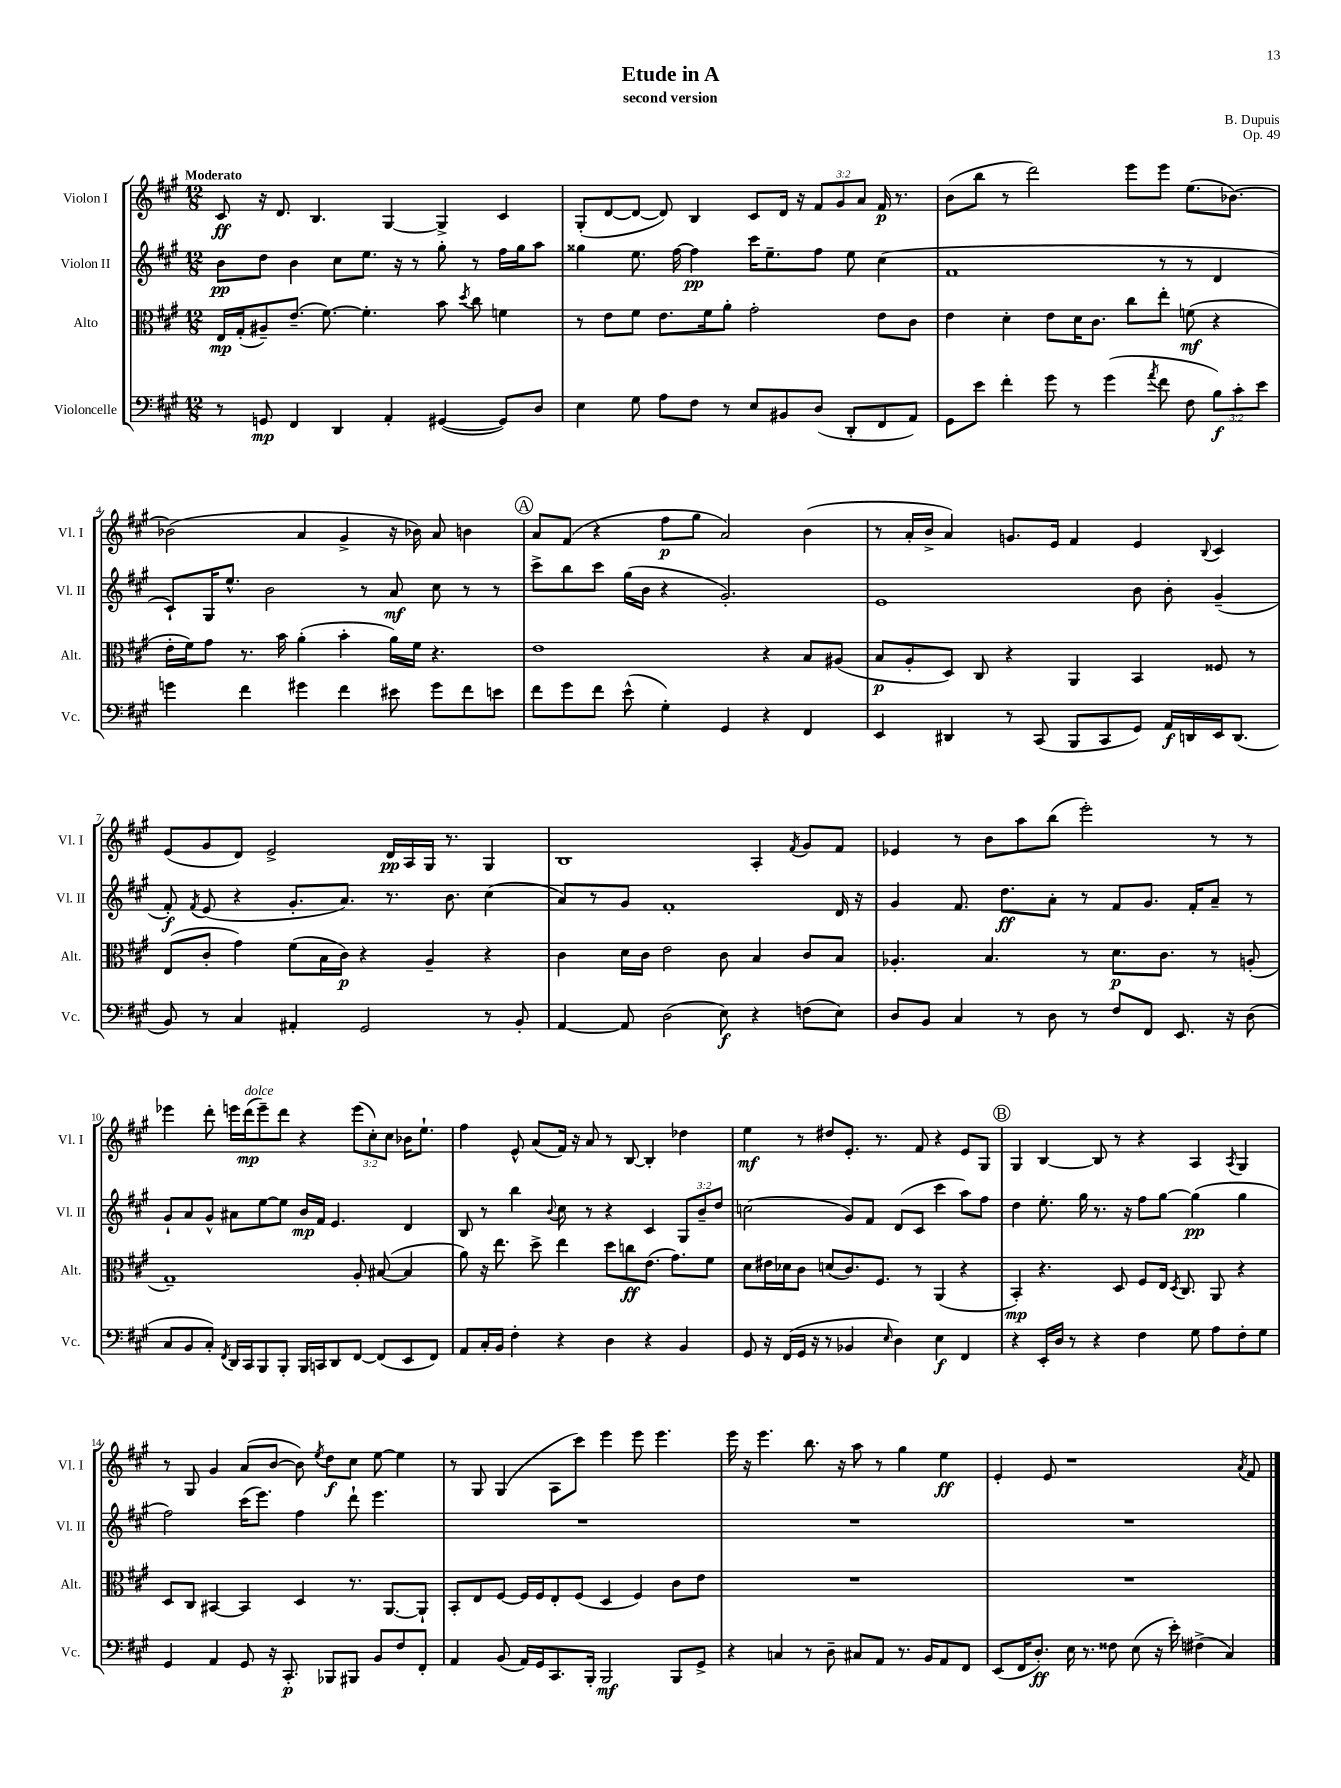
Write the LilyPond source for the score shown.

\header { title = "Etude in A" composer = "B. Dupuis" subtitle = "second version" opus = "Op. 49" }
<<
\new StaffGroup <<
\new Staff = "s0" \with { instrumentName = "Violon I" shortInstrumentName = "Vl. I" } {
    \clef treble \key a \major \numericTimeSignature \time 12/8 \override Staff.TupletNumber.text = #tuplet-number::calc-fraction-text \tempo "Moderato"
    \autoBeamOff cis'8\ff r16 d'8. b4. gis4~ gis4-> cis'4 |
    gis8[-.( d'8~ d'8]~ d'8) b4 cis'8[ d'16] r16 \tuplet 3/2 { fis'8[ gis'8 a'8] } fis'16\p r8. |
    b'8[( b''8] r8 d'''2) e'''8[ e'''8] e''8.[( bes'8.]~) |
    bes'2( a'4 gis'4-> r16 bes'16) a'8 b'4 |
    \mark \markup { \circle "A" } a'8[ fis'8]( r4 fis''8[\p gis''8] a'2) b'4( |
    r8 a'16[-. b'16]-> a'4) g'8.[ e'16] fis'4 e'4 \appoggiatura { b8 } cis'4 |
    e'8[( gis'8 d'8]) e'2-> d'16[\pp a16 gis16] r8. gis4 |
    b1 a4-. \acciaccatura { fis'8 } gis'8[ fis'8] |
    ees'4 r8 b'8[ a''8 b''8]( e'''2-.) r8 r8 |
    ees'''4 d'''8-. e'''16[ d'''16\mp^\markup { \italic "dolce" }( e'''8--) d'''8] r4 \tuplet 3/2 { e'''8[( cis''8-.) cis''8] } bes'16[ e''8.]-! |
    fis''4 e'8-^ a'8[( fis'16]) r16 a'8 r8 b8~ b4-. des''4 |
    e''4\mf r8 dis''8[ e'8.]-. r8. fis'8 r4 e'8[ gis8] |
    \mark \markup { \circle "B" } gis4 b4~ b8 r8 r4 a4 \acciaccatura { a8 } gis4 |
    r8 gis8 gis'4 a'8[( b'8]~ b'8) \acciaccatura { e''8 } d''8[\f cis''8] e''8~ e''4 |
    r8 gis8 gis4( a8[ cis'''8]) e'''4 e'''8 e'''4. |
    e'''16 r16 e'''4. b''8. r16 a''8 r8 gis''4 e''4\ff |
    e'4-. e'8 r1 \acciaccatura { a'8 } fis'8 \bar "|." |
}
\new Staff = "s1" \with { instrumentName = "Violon II" shortInstrumentName = "Vl. II" } {
    \clef treble \key a \major \numericTimeSignature \time 12/8 \override Staff.TupletNumber.text = #tuplet-number::calc-fraction-text
    \autoBeamOff b'8[\pp d''8] b'4 cis''8[ e''8.] r16 r8 gis''8-. r8 fis''16[ gis''16 a''8] |
    gisis''4 e''8. fis''16~ fis''4\pp cis'''16[ e''8.-- fis''8] e''8 cis''4( |
    fis'1 r8 r8 d'4 |
    cis'8[-!) gis16 e''8.]-^ b'2 r8 a'8\mf cis''8 r8 r8 |
    \mark \markup { \circle "A" } cis'''8[-> b''8 cis'''8] gis''16[( b'16] r4 gis'2.-.) |
    e'1 b'8 b'8-. gis'4--( |
    fis'8-.\f) \acciaccatura { fis'8 } e'8( r4 gis'8.[-. a'8.]) r8. b'8. cis''4( |
    a'8[) r8 gis'8] fis'1-. d'16 r16 |
    gis'4 fis'8. d''8.[\ff a'8]-. r8 fis'8[ gis'8.] fis'16[-. a'8]-- r8 |
    gis'8[-! a'8 gis'8]-^ ais'8[ e''8~ e''8] b'16[\mp fis'16] e'4. d'4 |
    b8 r8 b''4 \appoggiatura { b'8 } cis''8 r8 r4 cis'4 \tuplet 3/2 { gis8[ b'8-- d''8] } |
    c''2( gis'8[) fis'8] d'8[( cis'8] cis'''4 a''8[) fis''8] |
    \mark \markup { \circle "B" } d''4 e''8.-. gis''16 r8. r16 fis''8[ gis''8]~ gis''4\pp( gis''4 |
    fis''2) cis'''16[( e'''8.]) fis''4 d'''8-! e'''4. |
    R1. |
    R1. |
    R1. \bar "|." |
}
\new Staff = "s2" \with { instrumentName = "Alto" shortInstrumentName = "Alt." } {
    \clef alto \key a \major \numericTimeSignature \time 12/8
    \autoBeamOff e16[\mp gis16-.( ais8--) e'8.]--( fis'8.~) fis'4.-. b'8 \acciaccatura { d''8 } cis''8 f'4 |
    r8 e'8[ fis'8] e'8.[ fis'16 a'8]-. gis'2-. e'8[ cis'8] |
    e'4 d'4-. e'8[ d'16 cis'8.] cis''8[ e''8]-. f'8\mf( r4 |
    e'16[-. fis'16) gis'8] r8. b'16 a'4-.( b'4-. a'16[) fis'16] r4. |
    \mark \markup { \circle "A" } e'1 r4 b8[ ais8]( |
    b8[\p a8-. d8]) cis8 r4 a,4 b,4 fisis8 r8 |
    e8[( cis'8]-. gis'4) fis'8[( b16 cis'16]\p) r4 a4-- r4 |
    cis'4 d'16[ cis'16] e'2 cis'8 b4 cis'8[ b8] |
    aes4.-. b4. r8 d'8.[\p cis'8.] r8 a8-.( |
    gis1--) a8-. bis8~( bis4 |
    a'8) r16 e''8. d''8-> e''4 d''8[ c''8\ff e'8.]( gis'8.[) fis'8] |
    d'8[ eis'16 des'16 cis'8] d'8[( cis'8.) fis8.] r8 a,4( r4 |
    \mark \markup { \circle "B" } b,4-.\mp) r4. d8 fis8[ e16] \acciaccatura { d8 } cis8. a,8 r4 |
    d8[ cis8] bis,4~ bis,4 d4 r8. a,8.[~ a,8]-! |
    b,8[-. e8 fis8]~ fis16[ fis16 e8-. fis8]( d4 fis4) cis'8[ e'8] |
    R1. |
    R1. \bar "|." |
}
\new Staff = "s3" \with { instrumentName = "Violoncelle" shortInstrumentName = "Vc." } {
    \clef bass \key a \major \numericTimeSignature \time 12/8 \override Staff.TupletNumber.text = #tuplet-number::calc-fraction-text
    \autoBeamOff r8 g,8\mp fis,4 d,4 a,4-. gis,4~( gis,8[) d8] |
    e4 gis8 a8[ fis8] r8 e8[ bis,8 d8]( d,8[-. fis,8 a,8]) |
    gis,8[ e'8] fis'4-. gis'8 r8 gis'4( \acciaccatura { a'8 } fis'8 fis8 \tuplet 3/2 { b8[\f) cis'8-. e'8] } |
    g'4 fis'4 gis'4 fis'4 eis'8 gis'8[ fis'8 e'8] |
    \mark \markup { \circle "A" } fis'8[ gis'8 fis'8] e'8-^( gis4-.) gis,4 r4 fis,4 |
    e,4 dis,4 r8 cis,8( b,,8[ cis,8 gis,8]) a,16[\f d,16 e,16 d,8.]( |
    b,8) r8 cis4 ais,4-. gis,2 r8 b,8-. |
    a,4~ a,8 d2( e8\f) r4 f8[( e8]) |
    d8[ b,8] cis4 r8 d8 r8 fis8[ fis,8] e,8. r16 d8( |
    cis8[ b,8 cis8]-.) \acciaccatura { fis,8 } d,16[ cis,16 b,,8 b,,8]-. b,,16[ c,16 d,8 fis,8]~ fis,8[( e,8 fis,8]) |
    a,8[ cis16-. b,16] fis4-. r4 d4 r4 b,4 |
    gis,8 r16 fis,16[( gis,16] r16 r8 bes,4 \grace { e16 } d4) e4\f fis,4 |
    \mark \markup { \circle "B" } r4 e,16[-. d16] r8 r4 fis4 gis8 a8[ fis8-. gis8] |
    gis,4 a,4 gis,8 r16 cis,8.-.\p bes,,8[ bis,,8] b,8[ fis8 fis,8]-. |
    a,4 b,8( a,16[) gis,16 cis,8. b,,16]-. b,,2\mf b,,8[ gis,8]-> |
    r4 c4 r8 d8-- cis8[ a,8] r8. b,16[ a,8 fis,8] |
    e,8[( fis,16 d8.]-.\ff) e16 r8. fisis8 e8( r16 e'16-.) fis4->( cis4) \bar "|." |
}
>>
>>
